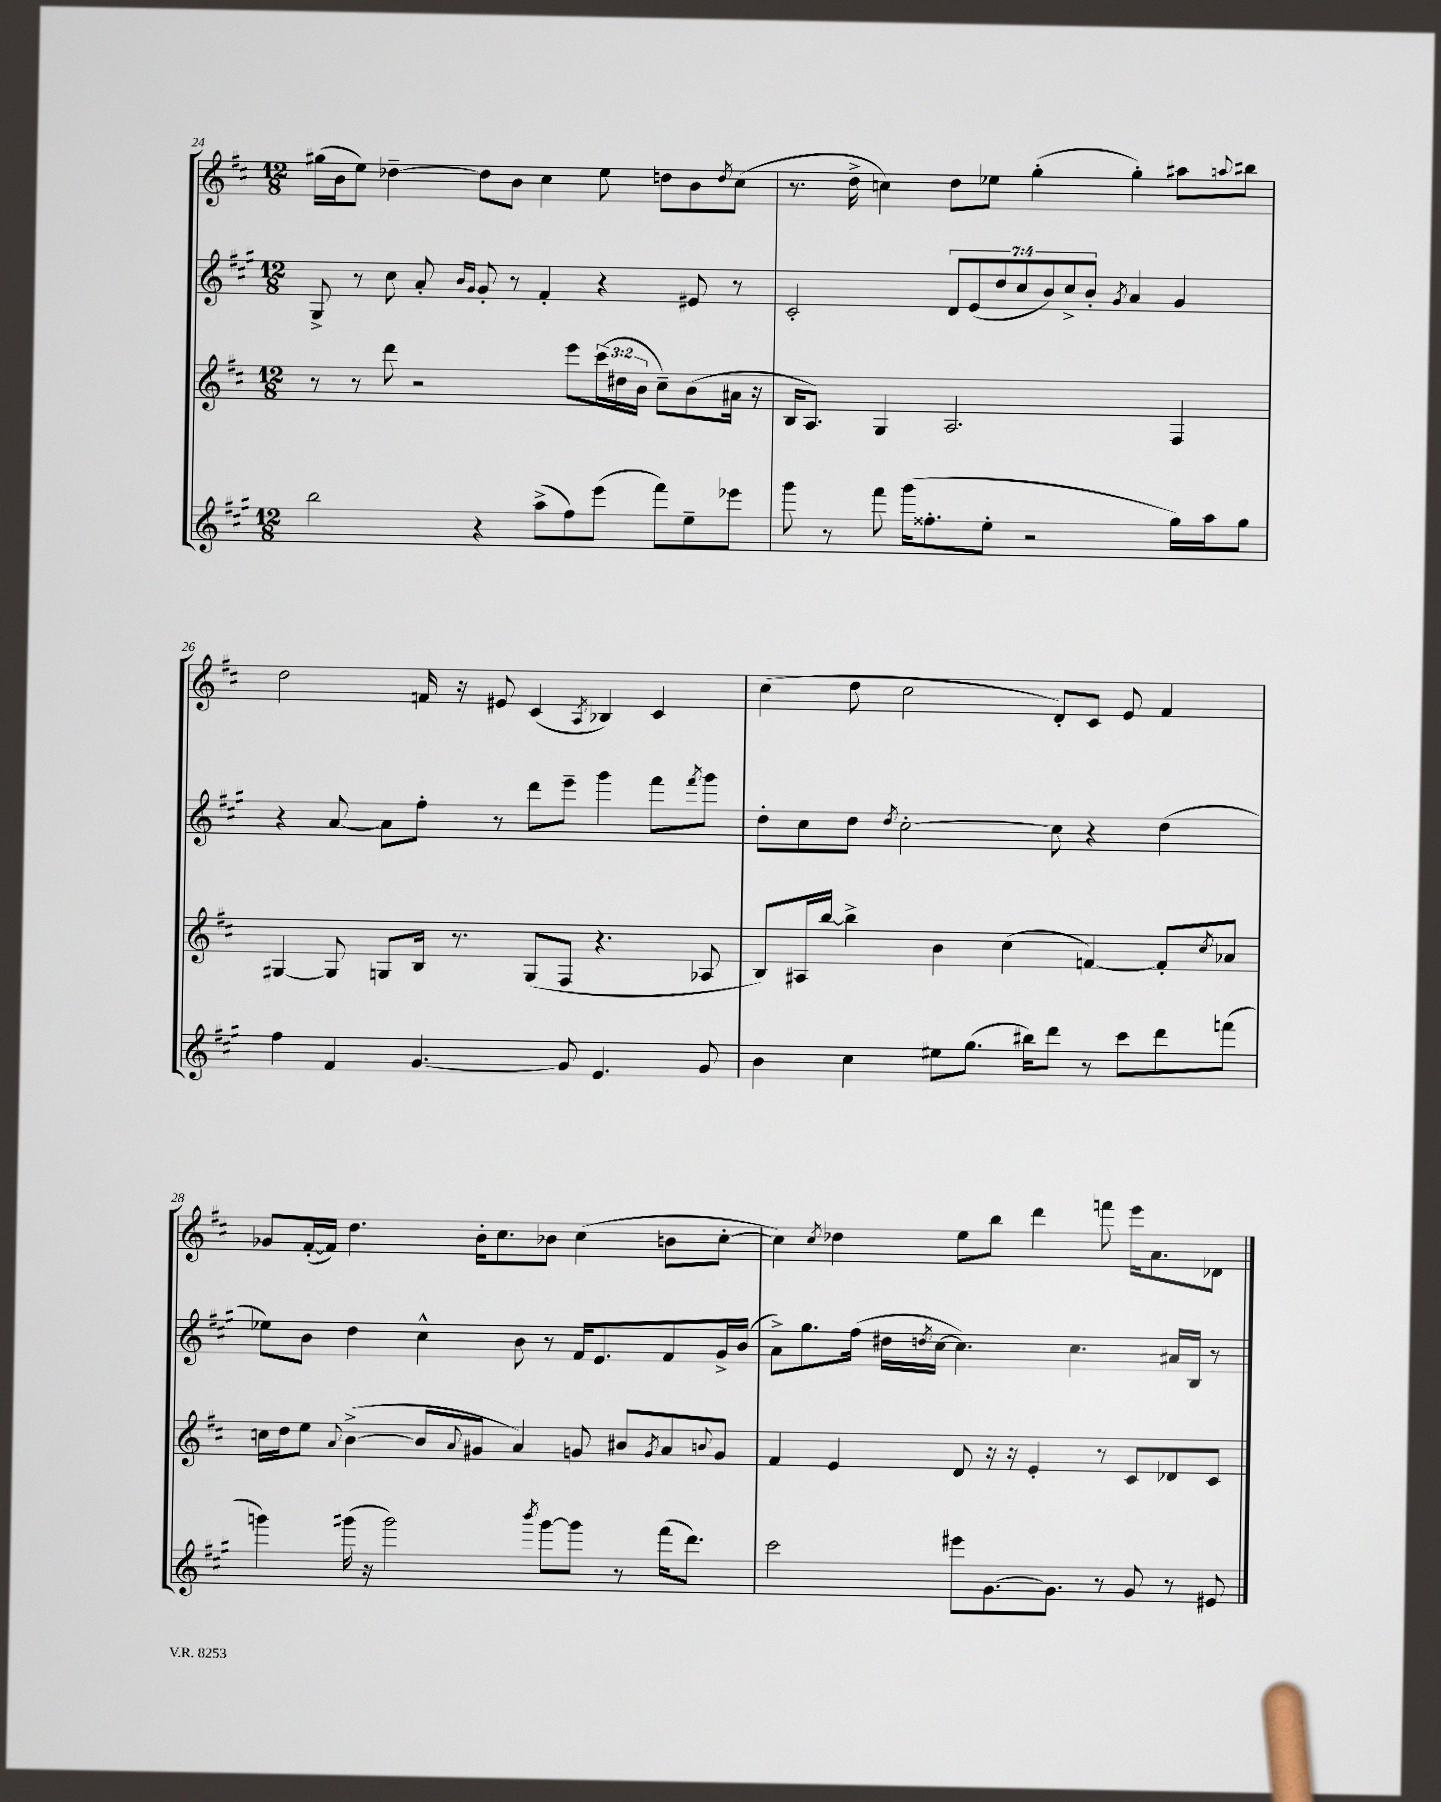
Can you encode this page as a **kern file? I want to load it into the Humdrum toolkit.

**kern	**kern	**kern	**kern
*part4	*part3	*part2	*part1
*staff4	*staff3	*staff2	*staff1
*clefG2	*clefG2	*clefG2	*clefG2
*k[f#c#g#]	*k[f#c#]	*k[f#c#g#]	*k[f#c#]
*M12/8	*M12/8	*M12/8	*M12/8
=24	=24	=24	=24
2bb\	8r	8G#^/	(16gg#X\LL
.	.	.	16b\J
.	8r	8r	8ee\J)
.	8ddd\	8cc#\	[4dd-X~\
.	2r	8a'/	.
.	.	16qqb/LL	.
.	.	16qqg#/JJ	.
4r	.	8g#'/	8dd-\L]
.	.	8r	8b\J
(8aa^\L	.	4f#'/	4cc#\
8ff#\)	8eee\L	.	.
(8eee\J	(24ccc#\L	4r	8ee\
.	24dd#X\	.	.
.	24b\JJ	.	.
8fff#\L)	8cc#~\L)	.	8ddn\L
8ee~\	(8b\	8e#X/	8b\
.	.	.	8qdd/
8eee-X\J	16a#X\Jk	8r	(8cc#\J
.	16r	.	.
=25	=25	=25	=25
8ggg#\	16B/KL	2c#'/	8.r
.	8.A/J)	.	.
8r	.	.	.
.	.	.	16dd^\
8fff#\	4G/	.	4ccn\)
(16ggg#\KL	.	.	.
8.ff##X'\	.	.	.
.	2.A/	14d/L	8dd\L
.	.	(14e/	.
8ee'\J	.	.	8ee-X\J
.	.	14dd/	.
.	.	14cc#/	.
2r	.	.	(4gg'\
.	.	14b/)	.
.	.	14cc#^/	.
.	.	14b'/J	.
.	.	8qg#/	.
.	.	4a/	4gg'\)
16gg#\LL)	4F#/	4g#/	8aa#X\L
16aa\J	.	.	.
.	.	.	8qqaan/
8gg#\J	.	.	8bb#X\J
!!LO:LB:g=z
=26	=26	=26	=26
4ff#\	[4G#X/	4r	2dd\
4f#/	8G#/]	[8a/	.
.	8Gn/L	8a\L]	.
[4.g#/	16B/Jk	8ff#'\J	16fn/
.	8.r	.	16r
.	.	8r	8e#X/
.	(8G/L	8ddd\L	(4c#/
8g#/]	8F#/J	8eee~\J	.
.	.	.	8qA/
4.e/	4.r	4ggg#\	4B-X/)
.	.	8fff#\L	4c#/
.	.	8qfff#/	.
8g#/	8A-X/	8ggg#\J	.
=27	=27	=27	=27
4b\	8B/L)	8dd'\L	(4cc#\
.	16A#X/L	8cc#\	.
.	[16bb/JJ	.	.
4cc#\	4bb^\]	8dd\J	8dd\
.	.	8qdd/	.
.	.	[2cc#'\	2cc#\
8ee#X\L	4b\	.	.
(8.gg#\J	.	.	.
.	(4cc#\	.	.
16bb#X\KL)	.	.	.
8ddd\J	.	8cc#\]	8d'/L)
8r	[4fn/)	4r	8c#/J
8ccc#\L	.	.	8e/
8ddd\	8f'/L]	(4dd\	4f#/
.	8qcc#/	.	.
(8fffn\J	8a-X/J	.	.
!!LO:LB:g=z
=28	=28	=28	=28
4gggn\)	16ccn\LL	8ee-X\L)	8g-X/L
.	16dd\J	.	.
.	8ee\J	8b\J	([16f#'/L
.	.	.	16f#/JJ])
.	8qqa/	.	.
(16ggg#X\	([4b^\	4dd\	4.dd\
16r	.	.	.
2ggg#\)	.	.	.
.	8b/L]	4cc#^^\	.
.	8qqa/	.	.
.	8g#X/J	.	16b'\KL
.	.	.	8.cc#\
.	4a/)	8b\	.
8qbbb/	.	.	.
[8ggg#\L	.	8r	8b-X\J
8ggg#\J]	8gn/	16f#/KL	(4cc#\
.	.	8.e/	.
8r	8b#X/L	.	.
.	8qg/	.	.
(16fff#\KL	8a/	8f#/	8bn\L
8.ddd\J)	.	.	.
.	8qqbn/	.	.
.	8g/J	16g#^/L	[8cc#'\J
.	.	(16b/JJ	.
=29	=29	=29	=29
2ccc#\	4f#/	8a^\L)	4cc#\])
.	.	8.gg#\	.
.	.	.	8qcc#/
.	4e/	.	4dd-X\
.	.	(16ff#\Jk	.
.	.	16dd#X\LL	.
.	.	8qddn/	.
.	.	[16cc#\JJ	.
8eee#X\L	8d/	4.cc#\])	8ee\L
[8.g#\	16r	.	8bb\J
.	16r	.	.
.	4e'/	.	4ddd\
8.g#\J]	.	.	.
.	.	4.cc#\	.
8r	8r	.	8fffn\
8g#/	8c#/L	.	16eee\KL
.	.	.	8.a\
8r	8d-X/	16a#X/LL	.
.	.	16B/JJ	.
8e#X/	8c#/J	8r	8d-X\J
==	==	==	==
*-	*-	*-	*-
